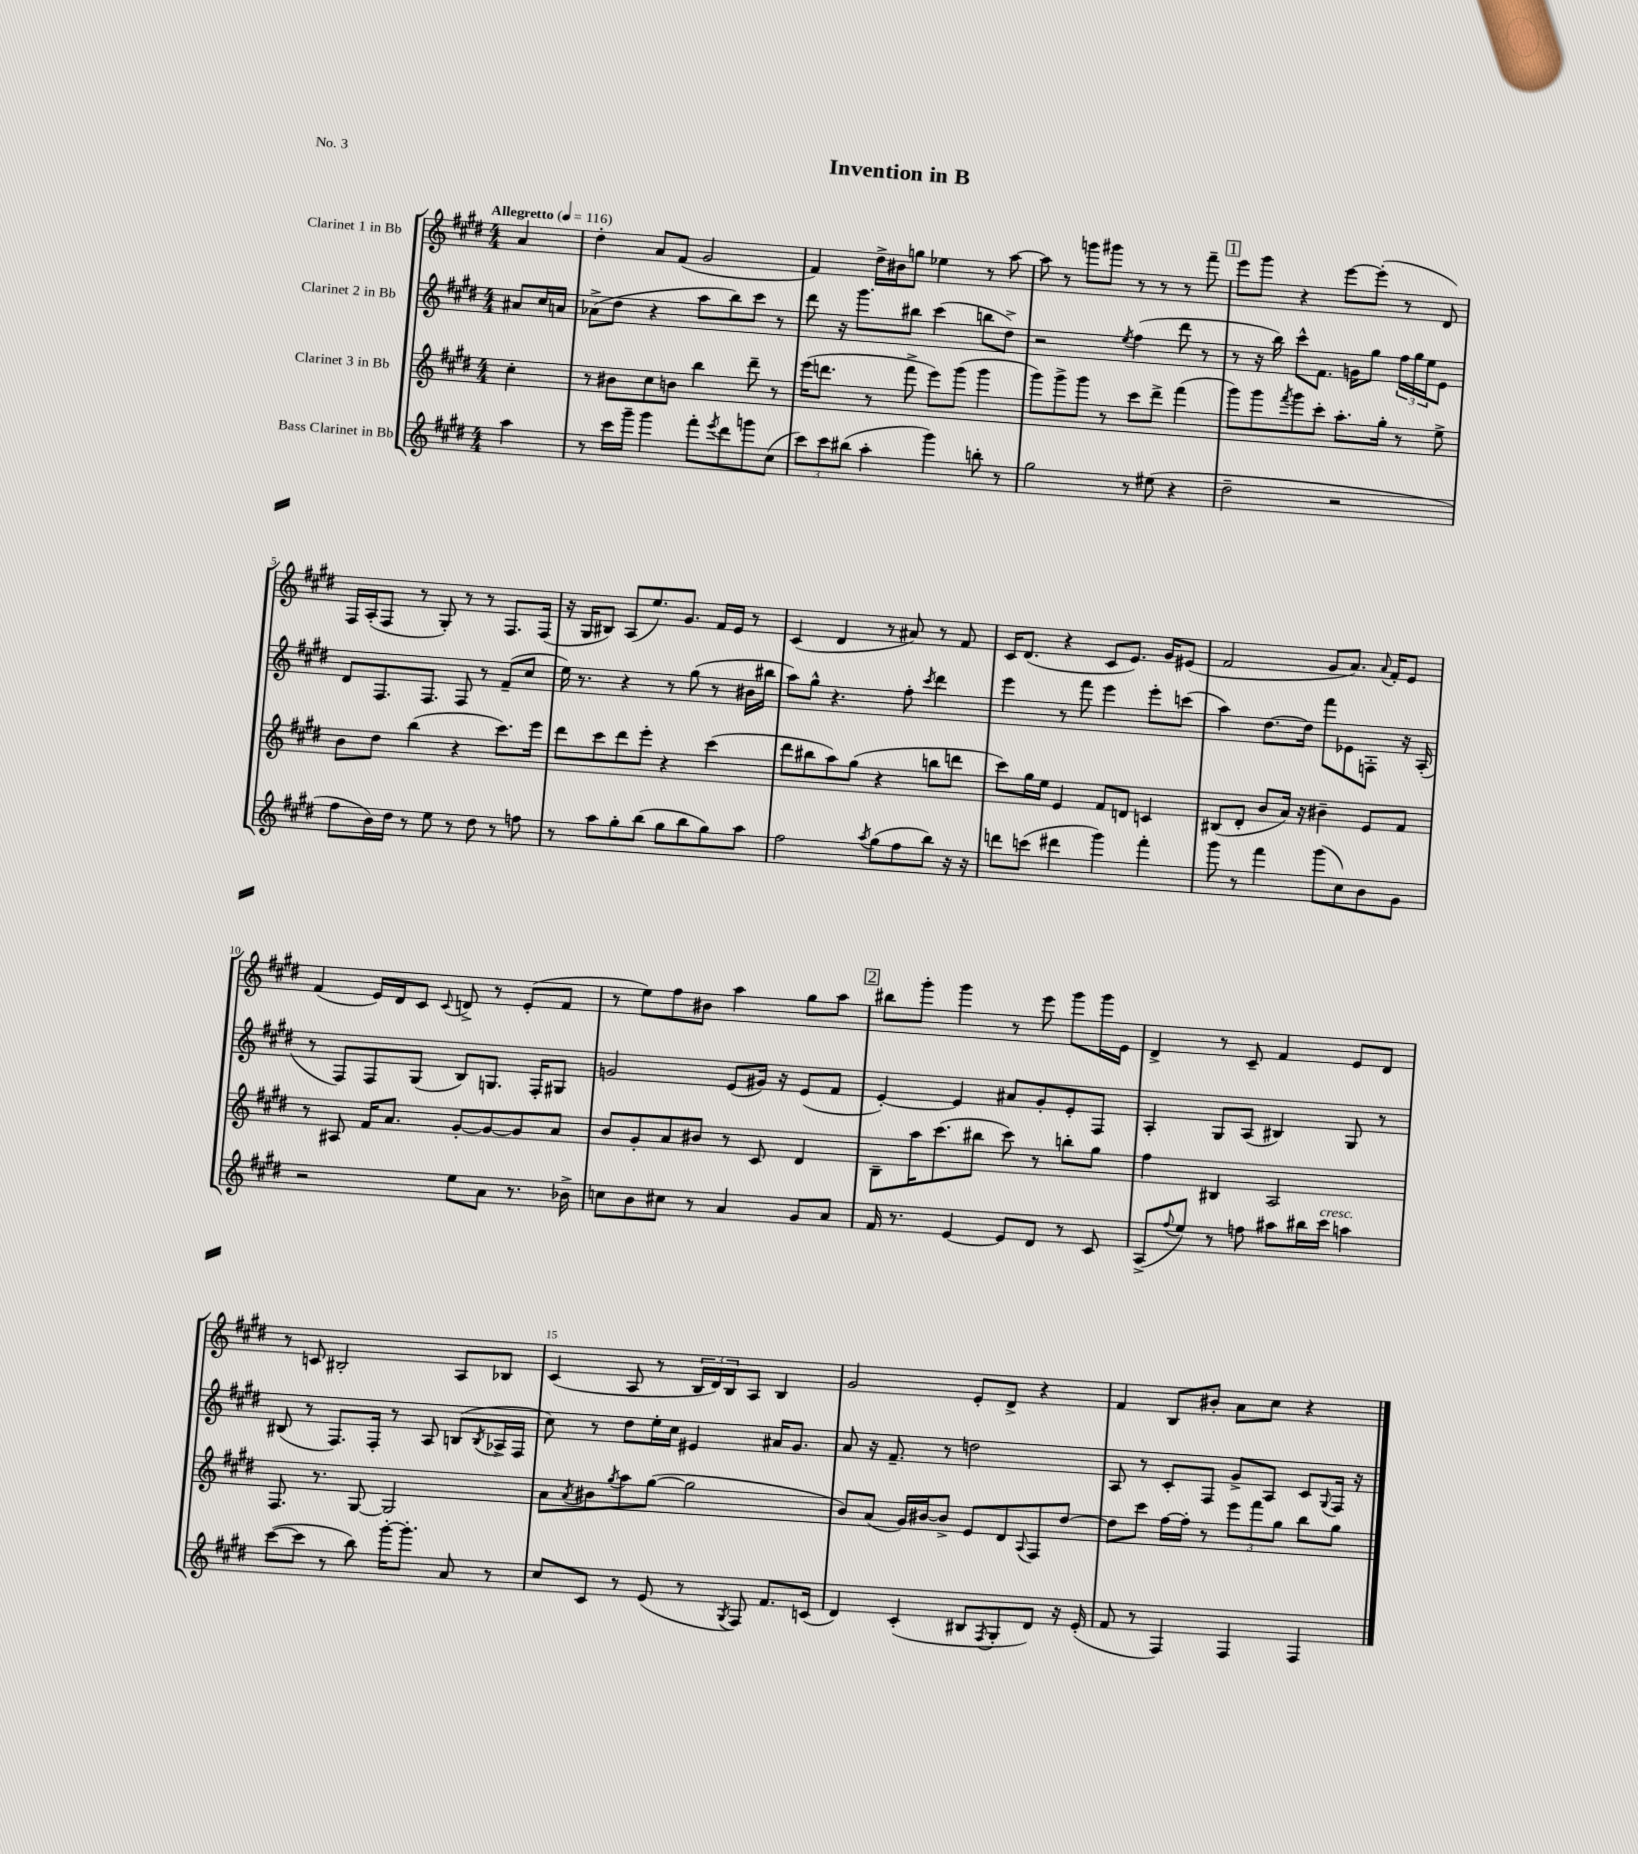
\header { title = "Invention in B" piece = "No. 3" }
<<
\new StaffGroup <<
\new Staff = "s0" \with { instrumentName = "Clarinet 1 in Bb" } {
    \clef treble \key e \major \numericTimeSignature \time 4/4 \partial 4 \tempo "Allegretto" 4 = 116
    a'4 |
    dis''4-. a'8 fis'8( gis'2 |
    fis'4) dis''16-> bis'16 g''8 ees''4 r8 a''8~ |
    a''8 r8 g'''8 gis'''8 r8 r8 r8 fis'''8-- |
    \mark \markup { \box "1" } e'''8 gis'''8 r4 e'''8~ e'''8-.( r8 dis'8) |
    fis16 a16-.( fis8 r8 gis8-.) r8 r8 fis8. fis16( |
    r16 gis16 bis8) a8( e''8.) gis'8. fis'16 e'16 r8 |
    cis'4( dis'4 r8 ais'8) r8 fis'8 |
    cis'16 dis'8.( r4 cis'8 e'8.) gis'16 eis'8( |
    fis'2 gis'8 a'8.) \appoggiatura { a'8 } fis'16-. e'8 |
    fis'4( e'16) dis'16 cis'8 \appoggiatura { cis'8 } d'8-> r8 e'8-.( fis'8 |
    r8 e''8) fis''8 bis'8 a''4 gis''8 a''8 |
    \mark \markup { \box "2" } bis''8 gis'''8-. gis'''4 r8 e'''8 gis'''8 gis'''16 e'16 |
    dis'4-> r8 cis'8-- fis'4 e'8 dis'8 |
    r8 c'8 bis2-. a8 bes8 |
    cis'4( a8 r8 \tuplet 3/2 { b16 dis'16) b16 } a8 b4 |
    gis'2 e'8-. dis'8-> r4 |
    fis'4 b8 bis'8-. a'8 cis''8 r4 \bar "|." |
}
\new Staff = "s1" \with { instrumentName = "Clarinet 2 in Bb" } {
    \clef treble \key e \major \numericTimeSignature \time 4/4 \partial 4
    ais'8 cis''16 a'16 |
    aes'8->( dis''8 r4 a''8 b''8) cis'''8 r8 |
    dis'''8 r16 gis'''8. bis''8 cis'''4( b''8 dis''8->) |
    r2 \acciaccatura { e''8 } fis''4( dis'''8 r8 |
    \mark \markup { \box "1" } r8 r16 b''16) cis'''8-^ fis'8. g'16 gis''8 \tuplet 3/2 { fis''16 gis''16 e''16 } e'8 |
    dis'8 fis8. fis8. fis8 r8 fis'8--( cis''8 |
    e''16) r8. r4 r8 gis''8( r8 bis'16 bis''16 |
    a''8) gis''8-^ r4. fis''8-. \acciaccatura { cis'''8 } dis'''4 |
    e'''4 r8 fis'''8 e'''4 e'''8-. c'''8( |
    a''4) dis''8.~ dis''16 fis'''8 ees'8 f8-. r16 a16-.( |
    r8 fis8) fis8 gis8( b8) g8. fis16-. gis8 |
    g'2 e'8( gis'16) r16 e'8( fis'8 |
    \mark \markup { \box "2" } e'4~-.) e'4 ais'8 gis'8-. e'8-. fis8 |
    a4-. gis8 a8( bis4) gis8 r8 |
    bis8( r8 fis8.) fis16-. r8 a8 b8( \acciaccatura { b8 } aes16-> fis16 |
    cis''8) r8 dis''8 e''16-. cis''16 eis'4 ais'16 gis'8. |
    a'8 r16 fis'8.-- r8 d''2 |
    a8 r8 cis'8-. fis8 gis'8-> a8 cis'8 \appoggiatura { gis8 } fis16 r16 \bar "|." |
}
\new Staff = "s2" \with { instrumentName = "Clarinet 3 in Bb" } {
    \clef treble \key e \major \numericTimeSignature \time 4/4 \partial 4
    cis''4-. |
    r8 bis'8 cis''8 b'8 b''4 dis'''8-- r8 |
    e'''16( d'''8. r8 fis'''8-> e'''8) gis'''8( gis'''4 |
    gis'''8) gis'''8-> gis'''8 r8 cis'''8 dis'''8-> fis'''4( |
    \mark \markup { \box "1" } gis'''8) gis'''8 \acciaccatura { fis'''8 } gis'''8 cis'''8-. a''8.-. gis''16-. r8 e''8-> |
    b'8 dis''8 b''4( r4 cis'''8.) e'''16 |
    dis'''8 cis'''8 dis'''8 e'''8-. r4 cis'''4( |
    dis'''8 bis''8 a''8) gis''8( r4 b''8 d'''8 |
    cis'''8) gis''16 e''16 e'4 fis'8 d'8 c'4 |
    bis8( dis'8-. b'8 a'16) r16 bis'4-- e'8 fis'8 |
    r8 ais8 fis'16 a'8. gis'8~-. gis'8~ gis'8 a'8 |
    b'8 gis'8-. a'8 bis'8 r8 cis'8 dis'4 |
    \mark \markup { \box "2" } b8-- a''16 cis'''8.( bis''8 cis'''8) r8 b''8-. gis''8 |
    fis''4 bis4 a2 |
    fis8. r8. gis8~ gis2 |
    a'8 \acciaccatura { a'8 } bis'8 \acciaccatura { gis''8 } a''8 gis''8~( gis''2 |
    b'8) a'8( gis'16) bis'16~ bis'8-> e'8 dis'8 \appoggiatura { a8 } fis8 dis''8~ |
    dis''8 cis'''8 fis''16~ fis''16-. r8 \tuplet 3/2 { e'''8 fis'''8 gis''8 } b''8 gis''8 \bar "|." |
}
\new Staff = "s3" \with { instrumentName = "Bass Clarinet in Bb" } {
    \clef treble \key e \major \numericTimeSignature \time 4/4 \partial 4
    a''4 |
    r8 cis'''16 gis'''16-- gis'''4 fis'''8-. \acciaccatura { e'''8 } dis'''8 g'''8 cis''8( |
    \tuplet 3/2 { cis'''8) cis'''8 bis''8( } a''4-. gis'''4) b''8-. r8 |
    gis''2 r8 eis''8( r4 |
    \mark \markup { \box "1" } dis''2-- r2 |
    fis''8 b'16) dis''16 r8 e''8 r8 dis''8 r8 f''8 |
    r8 a''8 gis''8-. b''8( gis''8 b''8 gis''8) a''8 |
    fis''2 \acciaccatura { a''8 } gis''8( fis''8 b''8) r16 r16 |
    d'''8 c'''8( dis'''4 gis'''4) fis'''4-. |
    gis'''8 r8 fis'''4 gis'''8( cis''8) b'8 gis'8 |
    r2 e''8 a'8 r8. bes'16-> |
    c''8 b'8 cis''8 r8 a'4 gis'8 a'8 |
    \mark \markup { \box "2" } fis'16 r8. e'4~ e'8 dis'8 r8 cis'8 |
    a8->( \appoggiatura { fis''8 } e''8) r8 f''8 ais''8 bis''16 cis'''16^\markup { \italic "cresc." } a''4 |
    cis'''8~( cis'''8 r8 b''8) gis'''16~-. gis'''8.-. a'8 r8 |
    cis''8 cis'8 r8 e'8( r8 \acciaccatura { gis8 } fis8) fis'8. c'16( |
    dis'4) cis'4-.( bis8 \acciaccatura { fis8 } gis8-. dis'8) r16 e'16-.( |
    fis'8 r8 fis4) fis4 fis4 \bar "|." |
}
>>
>>
\layout { \context { \Score \override BarNumber.break-visibility = ##(#f #t #t) barNumberVisibility = #(every-nth-bar-number-visible 5) } }
